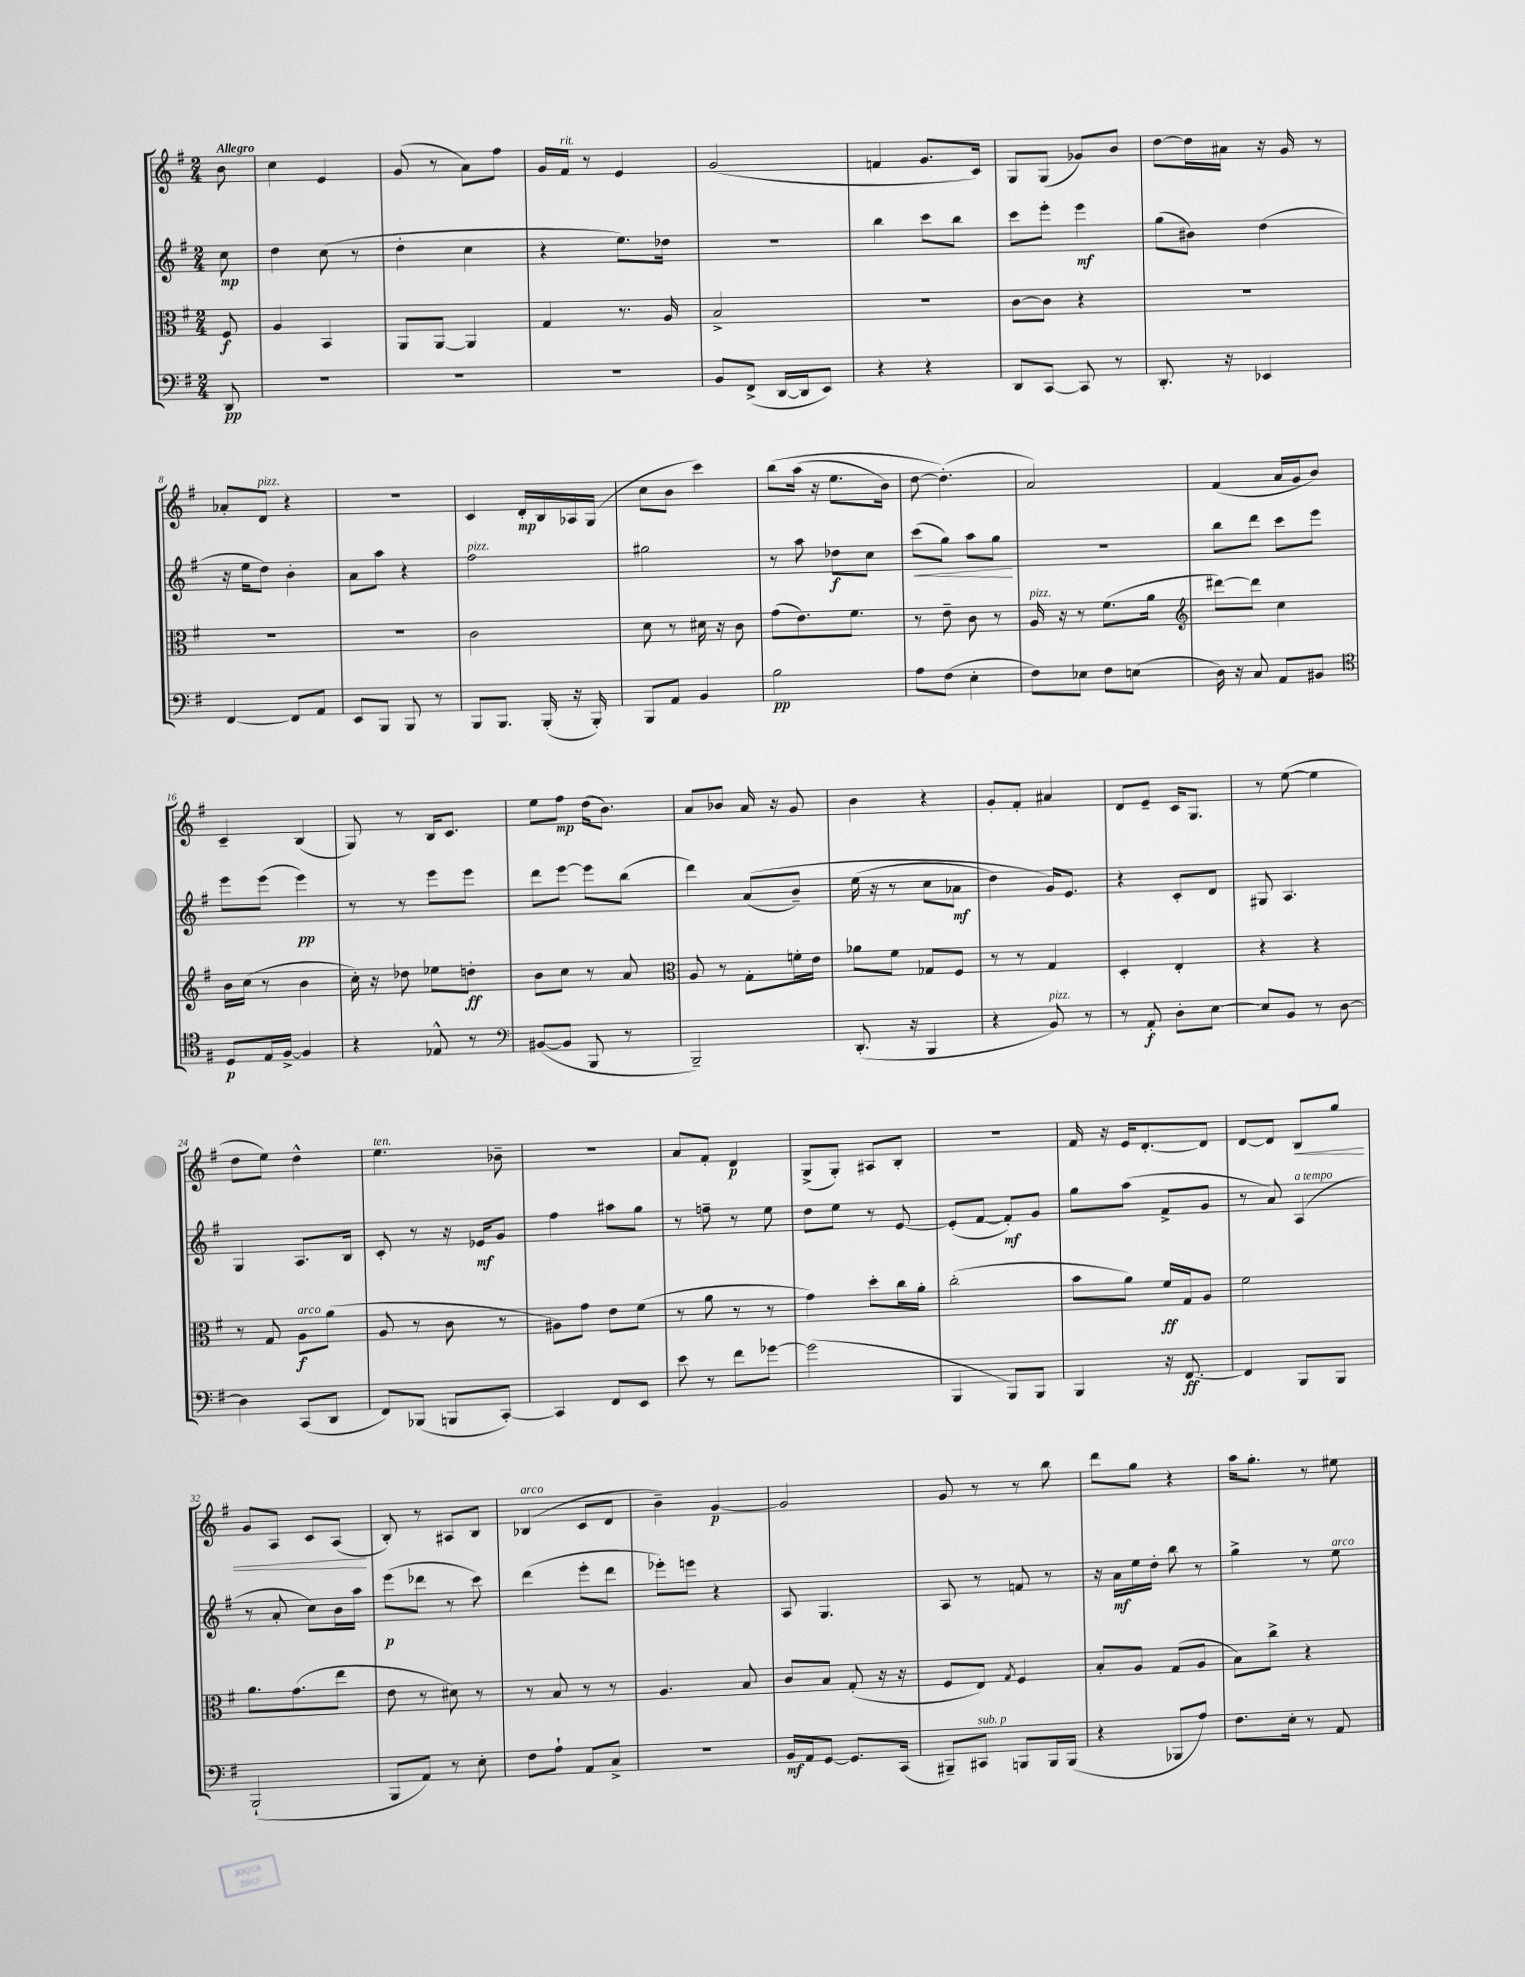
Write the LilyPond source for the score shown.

<<
\new StaffGroup <<
\new Staff = "s0" {
    \clef treble \key g \major \numericTimeSignature \time 2/4 \partial 8 \tempo "Allegro"
    b'8 |
    c''4 e'4 |
    g'8( r8 a'8) fis''8 |
    g'16 fis'16^\markup { \italic "rit." } r8 e'4 |
    g'2( |
    f'4 g'8. c'16) |
    g8 g8( ges'8) b'8 |
    d''8~ d''16 ais'16 r16 g'16 r8 |
    aes'8-. d'8^\markup { \italic "pizz." } r4 |
    R2 |
    c'4 d'16-.\mp b16 aes16 g16( |
    c''8 b'8 c'''4) |
    b''8\( a''16( r16 e''8. b'16) |
    d''8~ d''4.-.(\) |
    a'2) |
    fis'4( a'16 g'16 b'8) |
    c'4-- b4( |
    g8) r8 b16 c'8. |
    e''8 fis''8\mp d''16( b'8.) |
    a'8 bes'8 a'16 r16 g'8 |
    b'4 r4 |
    g'8-. fis'8-. ais'4 |
    d'8 e'8-- c'16 g8. |
    r8 e''8~( e''4 |
    d''8 e''8) d''4-^ |
    e''4.^\markup { \italic "ten." } bes'8-- |
    R2 |
    a'8 fis'8-. d'4\p |
    g8->( g8-.) ais8 b8-. |
    R2 |
    fis'16 r16 e'16 d'8.~-. d'8 |
    d'8~ d'8 b8\< g''8 |
    g'8 a8 c'8 a8\!( |
    b8-.) r8 ais8 b8 |
    bes4^\markup { \italic "arco" }( c'8 d'8 |
    b'4--) g'4~\p |
    g'2 |
    g'8 r8 r8 b''8 |
    d'''8 g''8 r4 |
    a''16 g''8.-. r8 eis''8 \bar "|." |
}
\new Staff = "s1" {
    \clef treble \key g \major \numericTimeSignature \time 2/4 \partial 8
    c''8\mp |
    d''4 c''8( r8 |
    d''4-. c''4 |
    r4 e''8.) des''16 |
    R2 |
    b''4 c'''8 b''8 |
    c'''8 e'''8-. e'''4\mf |
    g''8( bis'8) d''4( |
    r16 e''16 d''8) b'4-. |
    a'8 a''8 r4 |
    fis''2^\markup { \italic "pizz." } |
    gis''2 |
    r8 a''8 des''8\f c''8 |
    c'''8\<( g''8) a''8 g''8\! |
    R2 |
    b''8 d'''8 c'''8 e'''8 |
    e'''8 e'''8( e'''4\pp) |
    r8 r8 e'''8 e'''8 |
    d'''8 e'''8~ e'''8 b''8( |
    d'''4) a'8(\( b'8--) |
    e''16( r16 r8 c''8 aes'8\mf |
    d''4) g'16\) e'8. |
    r4 c'8-. d'8 |
    gis8 a4. |
    g4 a8. b16 |
    c'8-. r8 r16 ees'16\mf g'8 |
    fis''4 ais''8 g''8 |
    r8 f''8-- r8 e''8 |
    d''8 e''8 r8 e'8~ |
    e'8-.( fis'8~ fis'8-.\mf) g'8 |
    g''8 a''8( fis'8-> g'8 |
    r8 a'8) a4^\markup { \italic "a tempo" }( |
    r8 a'8-. c''8) b'16 a''16 |
    e'''8\p( des'''8 r8 c'''8) |
    d'''4( e'''8-. d'''8 |
    ees'''8-.) e'''8 r4 |
    a8 g4. |
    a8 r8 f'8 r8 |
    r16 a'16\mf e''16 d''16-. b''8 r8 |
    g''4-> r8 e''8^\markup { \italic "arco" } \bar "|." |
}
\new Staff = "s2" {
    \clef alto \key g \major \numericTimeSignature \time 2/4 \partial 8
    fis8\f |
    a4 b,4 |
    a,8 a,8~ a,4 |
    g4 r8. a16 |
    b2-> |
    r2 |
    c'8~ c'8 r4 |
    R2 |
    R2 |
    R2 |
    c'2 |
    d'8 r8 dis'16 r16 c'8 |
    g'8( e'8.) fis'8. |
    r8 e'8-- c'8 r8 |
    a16^\markup { \italic "pizz." } r16 r8 fis'8.( a'16 |
    \clef treble dis'''8~) dis'''8 c''4 |
    b'16 c''16( r8 b'4 |
    c''16-.) r16 des''8 ees''8 d''8-.\ff |
    b'8 c''8 r8 a'8 |
    \clef alto a8 r8 g8-. f'16-. e'16 |
    aes'8 fis'8 ges8 fis8 |
    r8 r8 g4 |
    d4-. e4-. |
    r4 r4 |
    r8 g8 a8\f^\markup { \italic "arco" } a'8( |
    a8 r8 c'8 r8 |
    ais8) g'8 e'8 fis'8( |
    r8 a'8 r8 r8 |
    g'4) d''8-. c''16 a'16-. |
    c''2-.( |
    b'8 a'8) fis'16\ff g16 a8 |
    fis'2 |
    a'8. g'8.( e''8 |
    e'8 r8 dis'8) r8 |
    r8 b8 r8 r8 |
    a4. b8 |
    c'8 b8 g8-.( r16 r16 |
    fis8 e8) \acciaccatura { g8 } fis4 |
    b8-. a8 g8( a8 |
    b8) c''8-> r4 \bar "|." |
}
\new Staff = "s3" {
    \clef bass \key g \major \numericTimeSignature \time 2/4 \partial 8
    d,8\pp |
    R2 |
    R2 |
    R2 |
    b,8 fis,8->( d,16~ d,16 e,8) |
    r4 r4 |
    d,8 c,8~ c,8 r8 |
    d,8.-. r16 ees,4 |
    fis,4~ fis,8 a,8 |
    e,8 b,,8 b,,8 r8 |
    b,,8 b,,8. b,,16-.( r16 b,,16-.) |
    b,,8 a,8 b,4 |
    b2\pp |
    a8 fis8( e4-. |
    fis8) ees8 fis8 e8( |
    d16) r16 c8 a,8 bis,8 |
    \clef tenor d8\p e16 fis16~-> fis4 |
    r4 ees8-^ r8 |
    \clef bass bis,8~( bis,8 b,,8 r8 |
    b,,2--) |
    d,8.-.( r16 b,,4 |
    r4 b,8^\markup { \italic "pizz." }) r8 |
    r8 a,8-.\f d8-. e8~ |
    e8 b,8 r8 d8~ |
    d4 c,8( d,8 |
    fis,8) bes,,8( b,,8 c,8~-.) |
    c,4 fis,8 e,8 |
    e'8 r8 fis'8 ges'8~ |
    ges'2( |
    b,,4 b,,8) b,,8 |
    b,,4 r16 fis,8.~\ff |
    fis,4 b,,8 b,,8 |
    b,,2-!( |
    b,,8 a,8) r8 e8-. |
    fis8 a8-! a,8 c8-> |
    R2 |
    b,16\mf a,16 g,8~ g,8. c,16( |
    bis,,8--) cis,8^\markup { \italic "sub. p" } b,,8 b,,16 b,,16( |
    r4 bes,,8 a8) |
    fis8. e16-. r8 a,8 \bar "|." |
}
>>
>>
